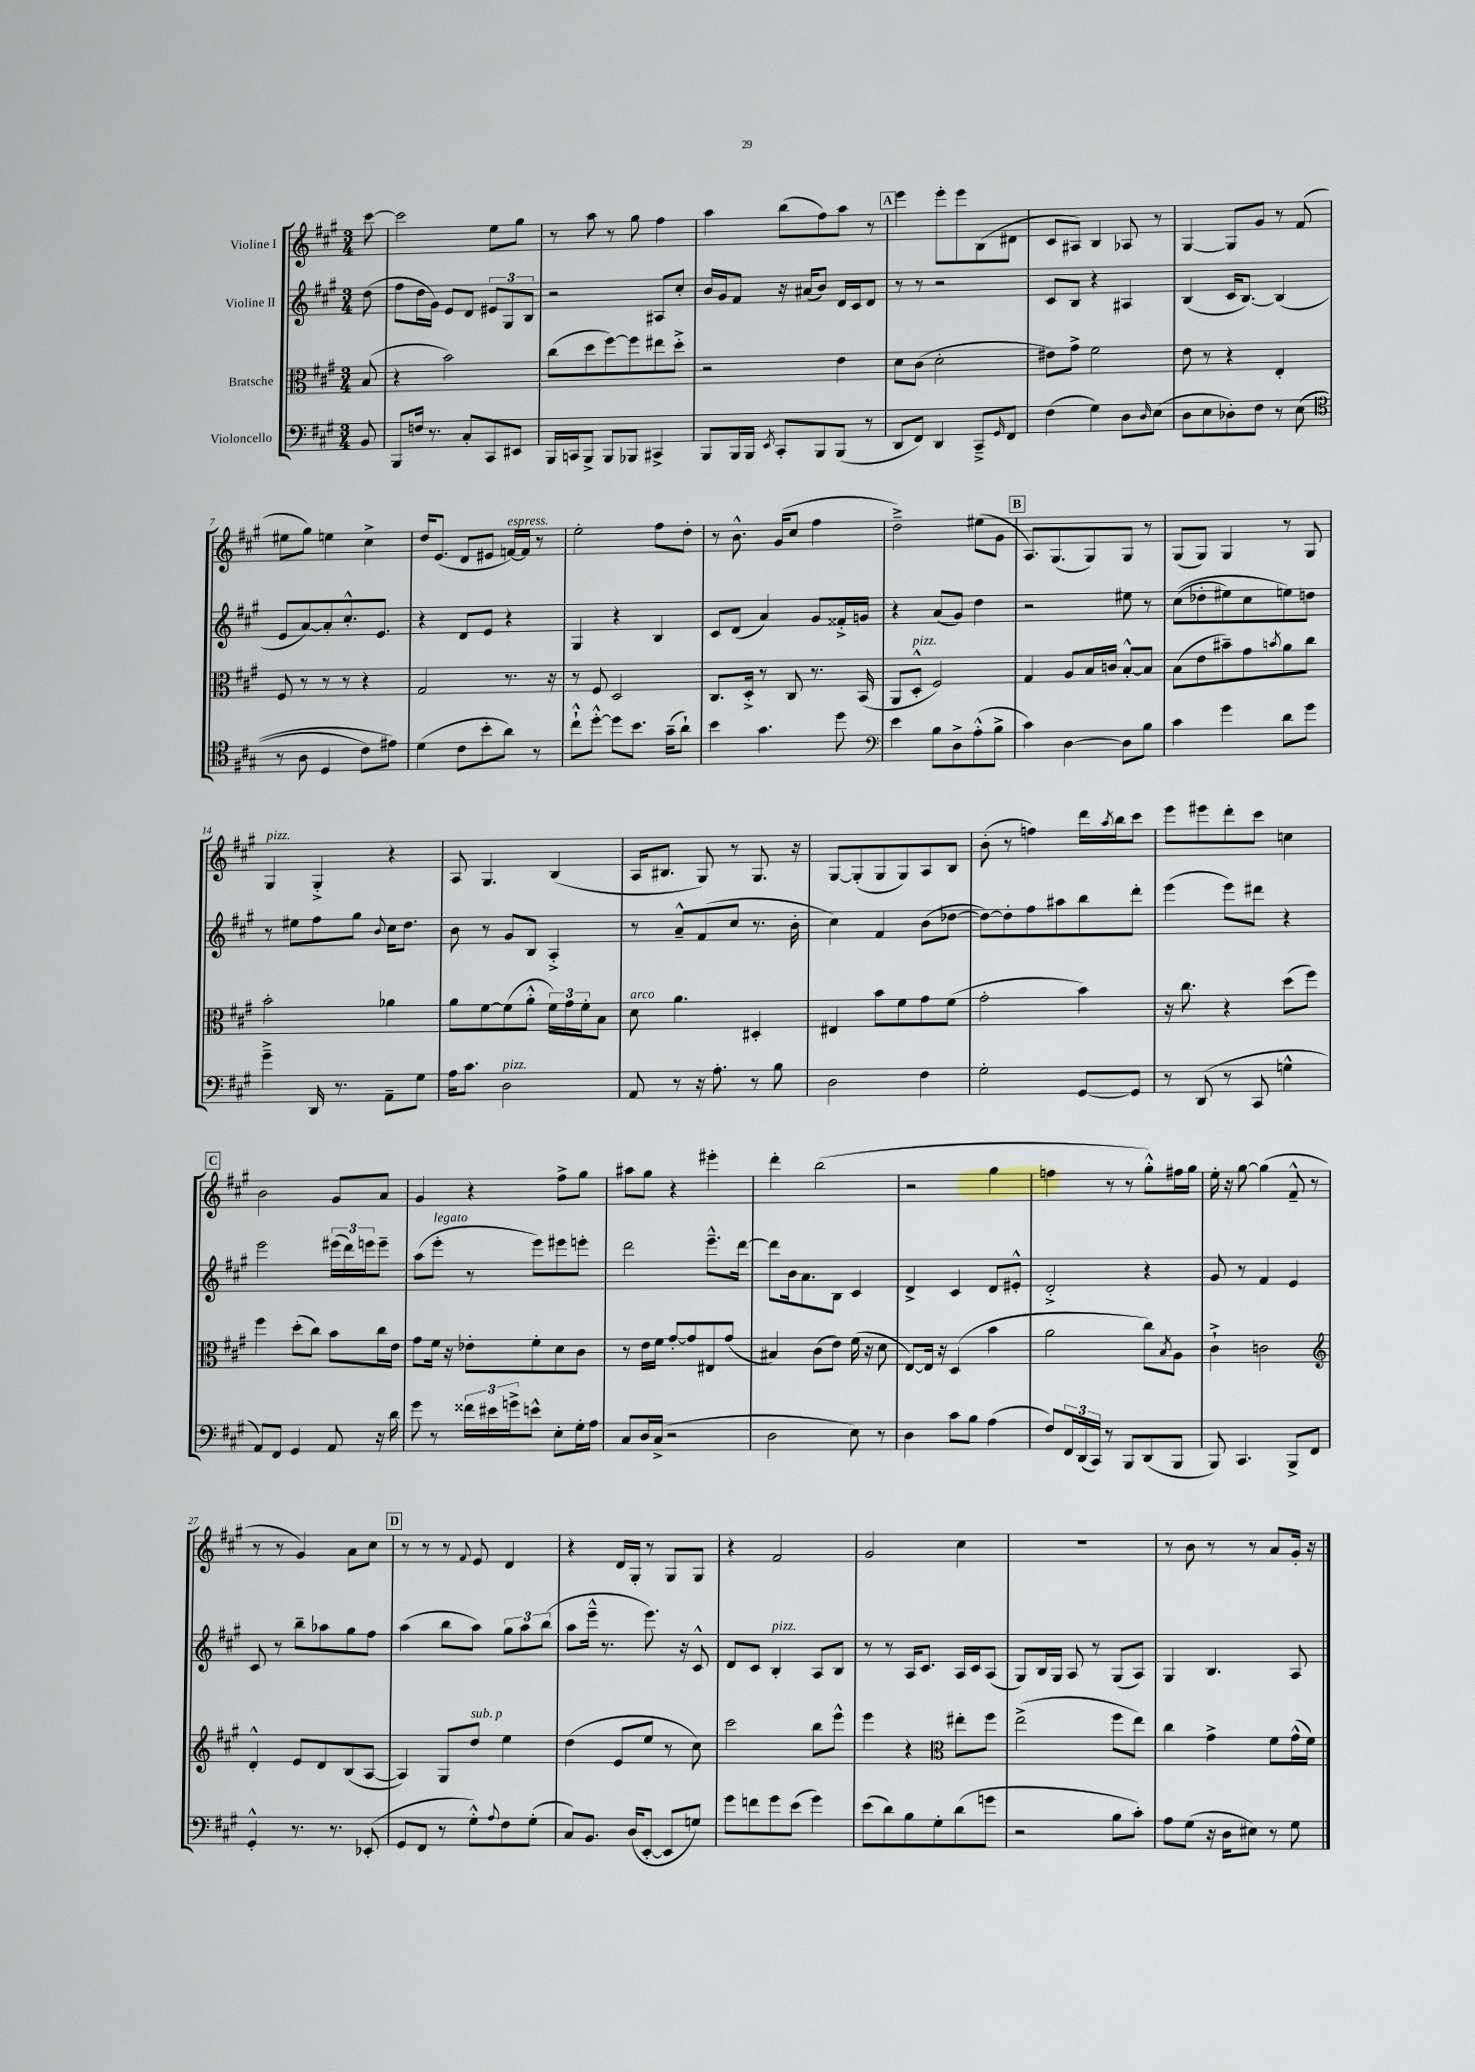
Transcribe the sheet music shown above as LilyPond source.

<<
\new StaffGroup <<
\new Staff = "s0" \with { instrumentName = "Violine I" } {
    \clef treble \key a \major \numericTimeSignature \time 3/4 \partial 8
    cis'''8~ |
    cis'''2 e''8 gis''8 |
    r8 a''8 r8 gis''8 fis''4 |
    a''4 b''8( fis''8) a''8 r8 |
    \mark \markup { \box "A" } e'''4 e'''8-. e'''8 b8( dis'8 |
    cis'8 ais8) b4 aes8 r8 |
    gis4~ gis8 gis'8 r8 fis'8( |
    eis''8 gis''8) e''4 cis''4-> |
    d''16 e'8.( d'8 eis'8 f'16~^\markup { \italic "espress." }) f'16 r8 |
    e''2-. fis''8 d''8-. |
    r8 b'8.-^ gis'16( cis''8 fis''4 |
    d''2--->) eis''8( gis'8 |
    \mark \markup { \box "B" } a8.) gis8.( gis8) gis8 r8 |
    gis8( gis8) gis4 r8 gis8 |
    gis4^\markup { \italic "pizz." } gis4-.-> r4 |
    a8 gis4. b4( |
    a16 bis8. gis8) r8 gis8. r16 |
    gis8~ gis8-.( gis8 gis8) a8 b8 |
    b'8-.( r8 f''4) d'''16 \acciaccatura { a''8 } b''16 cis'''8 |
    e'''8 eis'''8 d'''8-. cis'''8 c''4 |
    \mark \markup { \box "C" } b'2 gis'8 a'8 |
    gis'4 r4 fis''8-> gis''8 |
    ais''8 gis''8 r4 eis'''4-. |
    d'''4-. b''2( |
    r2 gis''4 |
    f''4 r8 r8 gis''8-.-^) fis''16 gis''16 |
    e''16-. r16 gis''8~ gis''4( fis'8---^ r8 |
    r8 r8 gis'4) a'8 cis''8 |
    \mark \markup { \box "D" } r8 r8 r8 \appoggiatura { fis'8 } e'8 d'4 |
    r4 d'16 gis16-. r8 gis8 gis8 |
    r4 fis'2 |
    gis'2 cis''4 |
    R2. |
    r8 b'8 r8 r8 a'8 gis'16-. r16 \bar "|." |
}
\new Staff = "s1" \with { instrumentName = "Violine II" } {
    \clef treble \key a \major \numericTimeSignature \time 3/4 \partial 8
    d''8( |
    fis''8 d''16 gis'16) e'8 d'8 \tuplet 3/2 { eis'8 gis8 b8 } |
    r2 ais8 cis''8-. |
    b'16 gis'16 fis'8 r16 ais'16( b'8) d'16 cis'16 d'8 |
    \mark \markup { \box "A" } r8 r8 r2 |
    cis'8 b8 r4 ais4 |
    b4( cis'16 b8.~) b4( |
    e'8 a'8~) a'8-. cis''8.-.-^ e'8. |
    r4 d'8 e'8 r4 |
    gis4 r4 b4 |
    cis'8 d'8( a'4) gis'8 fisis'16-.-> g'16 |
    r4 a'8( gis'8) d''4 |
    \mark \markup { \box "B" } r2 eis''8 r8 |
    cis''8(\( des''8-. eis''8) cis''8 e''8\) d''8 |
    r8 eis''8 fis''8 gis''8 \appoggiatura { b'8 } cis''16 d''8. |
    b'8 r8 gis'8 b8 a4-.-> |
    r8 a'8---^ fis'8( cis''8 r8. b'16-. |
    cis''4) fis'4 b'8( des''8~ |
    des''8~) des''8-. fis''8 ais''8 b''8 d'''8-. |
    e'''4( e'''8) dis'''8 r4 |
    \mark \markup { \box "C" } e'''2 \tuplet 3/2 { eis'''16( d'''16) e'''16 } e'''8-- |
    a''8( e'''8-.^\markup { \italic "legato" } r8 e'''8) eis'''8 e'''8-. |
    d'''2 e'''8.---^ d'''16~ |
    d'''8 b'16 a'8. b8 cis'4 |
    d'4-> cis'4 d'8 eis'8-.-^ |
    d'2-.-> r4 |
    gis'8 r8 fis'4 e'4 |
    cis'8 r8 b''8-- aes''8 gis''8 fis''8 |
    \mark \markup { \box "D" } a''4( b''8 a''8) \tuplet 3/2 { gis''8 a''8 b''8( } |
    a''8 e'''16---^ r8. e'''8.) r16 cis'8-^ |
    d'8 cis'8 b4-.^\markup { \italic "pizz." } a8 b8 |
    r8 r8 a16 cis'8. a16 cis'16 a8( |
    gis8) b16 gis16 a8 r8 gis8( a8) |
    gis4 b4. a8 \bar "|." |
}
\new Staff = "s2" \with { instrumentName = "Bratsche" } {
    \clef alto \key a \major \numericTimeSignature \time 3/4 \partial 8
    b8( |
    r4 b'2) |
    cis''8( d''8 fis''8~) fis''8 eis''8 d''8-.-> |
    r2 e'4 |
    \mark \markup { \box "A" } d'8 cis'8( d'2-. |
    eis'8) gis'8-> fis'2 |
    e'8 r8 r4 e4-. |
    fis8 r8 r8 r8 r4 |
    gis2 r8. r16 |
    r8 fis8 d2 |
    cis8. d16-.-> r8 cis8 r8. b,16( |
    a,8 d8-.-^^\markup { \italic "pizz." } fis2) |
    \mark \markup { \box "B" } gis4 a8 b16 c'16 b8~-.-^ b8 |
    b8( e'8 bis'8--) gis'8 \acciaccatura { b'8 } a'8 cis''8 |
    b'2-. aes'4 |
    a'8 fis'8~ fis'8( a'8-.-^ \tuplet 3/2 { fis'16) gis'16 fis'16-. } b8 |
    d'8^\markup { \italic "arco" } a'4. dis4-. |
    eis4 b'8 fis'8 gis'8 fis'8( |
    gis'2-. b'4) |
    r16 cis''8. r4 d''8( fis''8) |
    \mark \markup { \box "C" } fis''4 d''8-.( cis''8) b'8 cis''16 e'16 |
    gis'8 fis'16 r16 ees'8-. fis'8-. d'8 cis'8 |
    r8 e'16 fis'16 gis'8~-. gis'8 eis8 gis'8( |
    bis4) cis'8( e'8) fis'16( r16 d'8 |
    e8~) e16 r16 d4( b'4 |
    a'2 cis''8) \acciaccatura { b8 } a8 |
    cis'4-!-> c'2 |
    \clef treble d'4-.-^ e'8 d'8 b8( a8~ |
    \mark \markup { \box "D" } a4) gis8 d''8^\markup { \italic "sub. p" } e''4 |
    d''4( e'8 e''8 r8 cis''8) |
    cis'''2 b''8 e'''8-^ |
    e'''4 r4 \clef alto eis''8-. fis''8 |
    e''2->( fis''8 e''8) |
    cis''4 gis'4-> fis'8 gis'16-^( fis'16) \bar "|." |
}
\new Staff = "s3" \with { instrumentName = "Violoncello" } {
    \clef bass \key a \major \numericTimeSignature \time 3/4 \partial 8
    b,8 |
    b,,8 f16 r8. cis8-. cis,8 eis,8 |
    b,,16 c,16 b,,8-> b,,8 bes,,8 cis,4-> |
    b,,8 b,,16 b,,16 \acciaccatura { e,8 } cis,8-. b,,8 b,,8( r8 |
    \mark \markup { \box "A" } d,8 fis,8) d,4 cis,8---> \grace { gis,16 } fis,8 |
    fis4( gis4) d8 \grace { d16 } e8( |
    d8 e8 des8-.) fis8 r8 e8(\( |
    \clef tenor r8 a8 d4 cis'8) eis'8\) |
    d'4( cis'8 b'8-. a'8) r8 |
    cis''8-!-^ d''8~-.-^ d''8 b'8. gis'16--( a'8-!) |
    b'4 gis'4. d''8 |
    \clef bass e'4 b8 d8-> a8-.-^( b8-> |
    \mark \markup { \box "B" } cis'4) d4~ d8 b8 |
    cis'4 gis'4 d'8 gis'8 |
    gis'4---> d,16 r8. a,8-- gis8 |
    a16 cis'8. d2^\markup { \italic "pizz." } |
    a,8 r8 r16 a8.-. r8 b8 |
    d2 fis4 |
    gis2-. gis,8~ gis,8 |
    r8 d,8( r8 cis,8 g4-^ |
    \mark \markup { \box "C" } a,8) fis,8 gis,4 a,8 r16 d'16 |
    gis'8 r8 \tuplet 3/2 { fisis'16 eis'16 g'16-> } e'8-^ e8-. gis16-. a16 |
    cis8 d16 cis16->( r2 |
    d2 e8) r8 |
    d4 cis'8 b8 a4( |
    fis8) \tuplet 3/2 { fis,16 d,16( cis,16) } r8 b,,8 d,8( b,,8 |
    b,,8) cis,4. b,,8-> fis,8 |
    gis,4-.-^ r8. r8. ees,8-.( |
    \mark \markup { \box "D" } gis,8 fis,8 r8 gis8-.-^) \appoggiatura { a8 } fis8 gis8-.( |
    cis8) b,8. d16( e,8~-. e,8 g8) |
    gis'8 f'8 gis'8 e'8( gis'4) |
    e'8( d'8) b8 gis8-. d'8( g'8 |
    r2 b8 cis'8-.) |
    a8 gis8( r16 d16 eis8) r8 gis8 \bar "|." |
}
>>
>>
